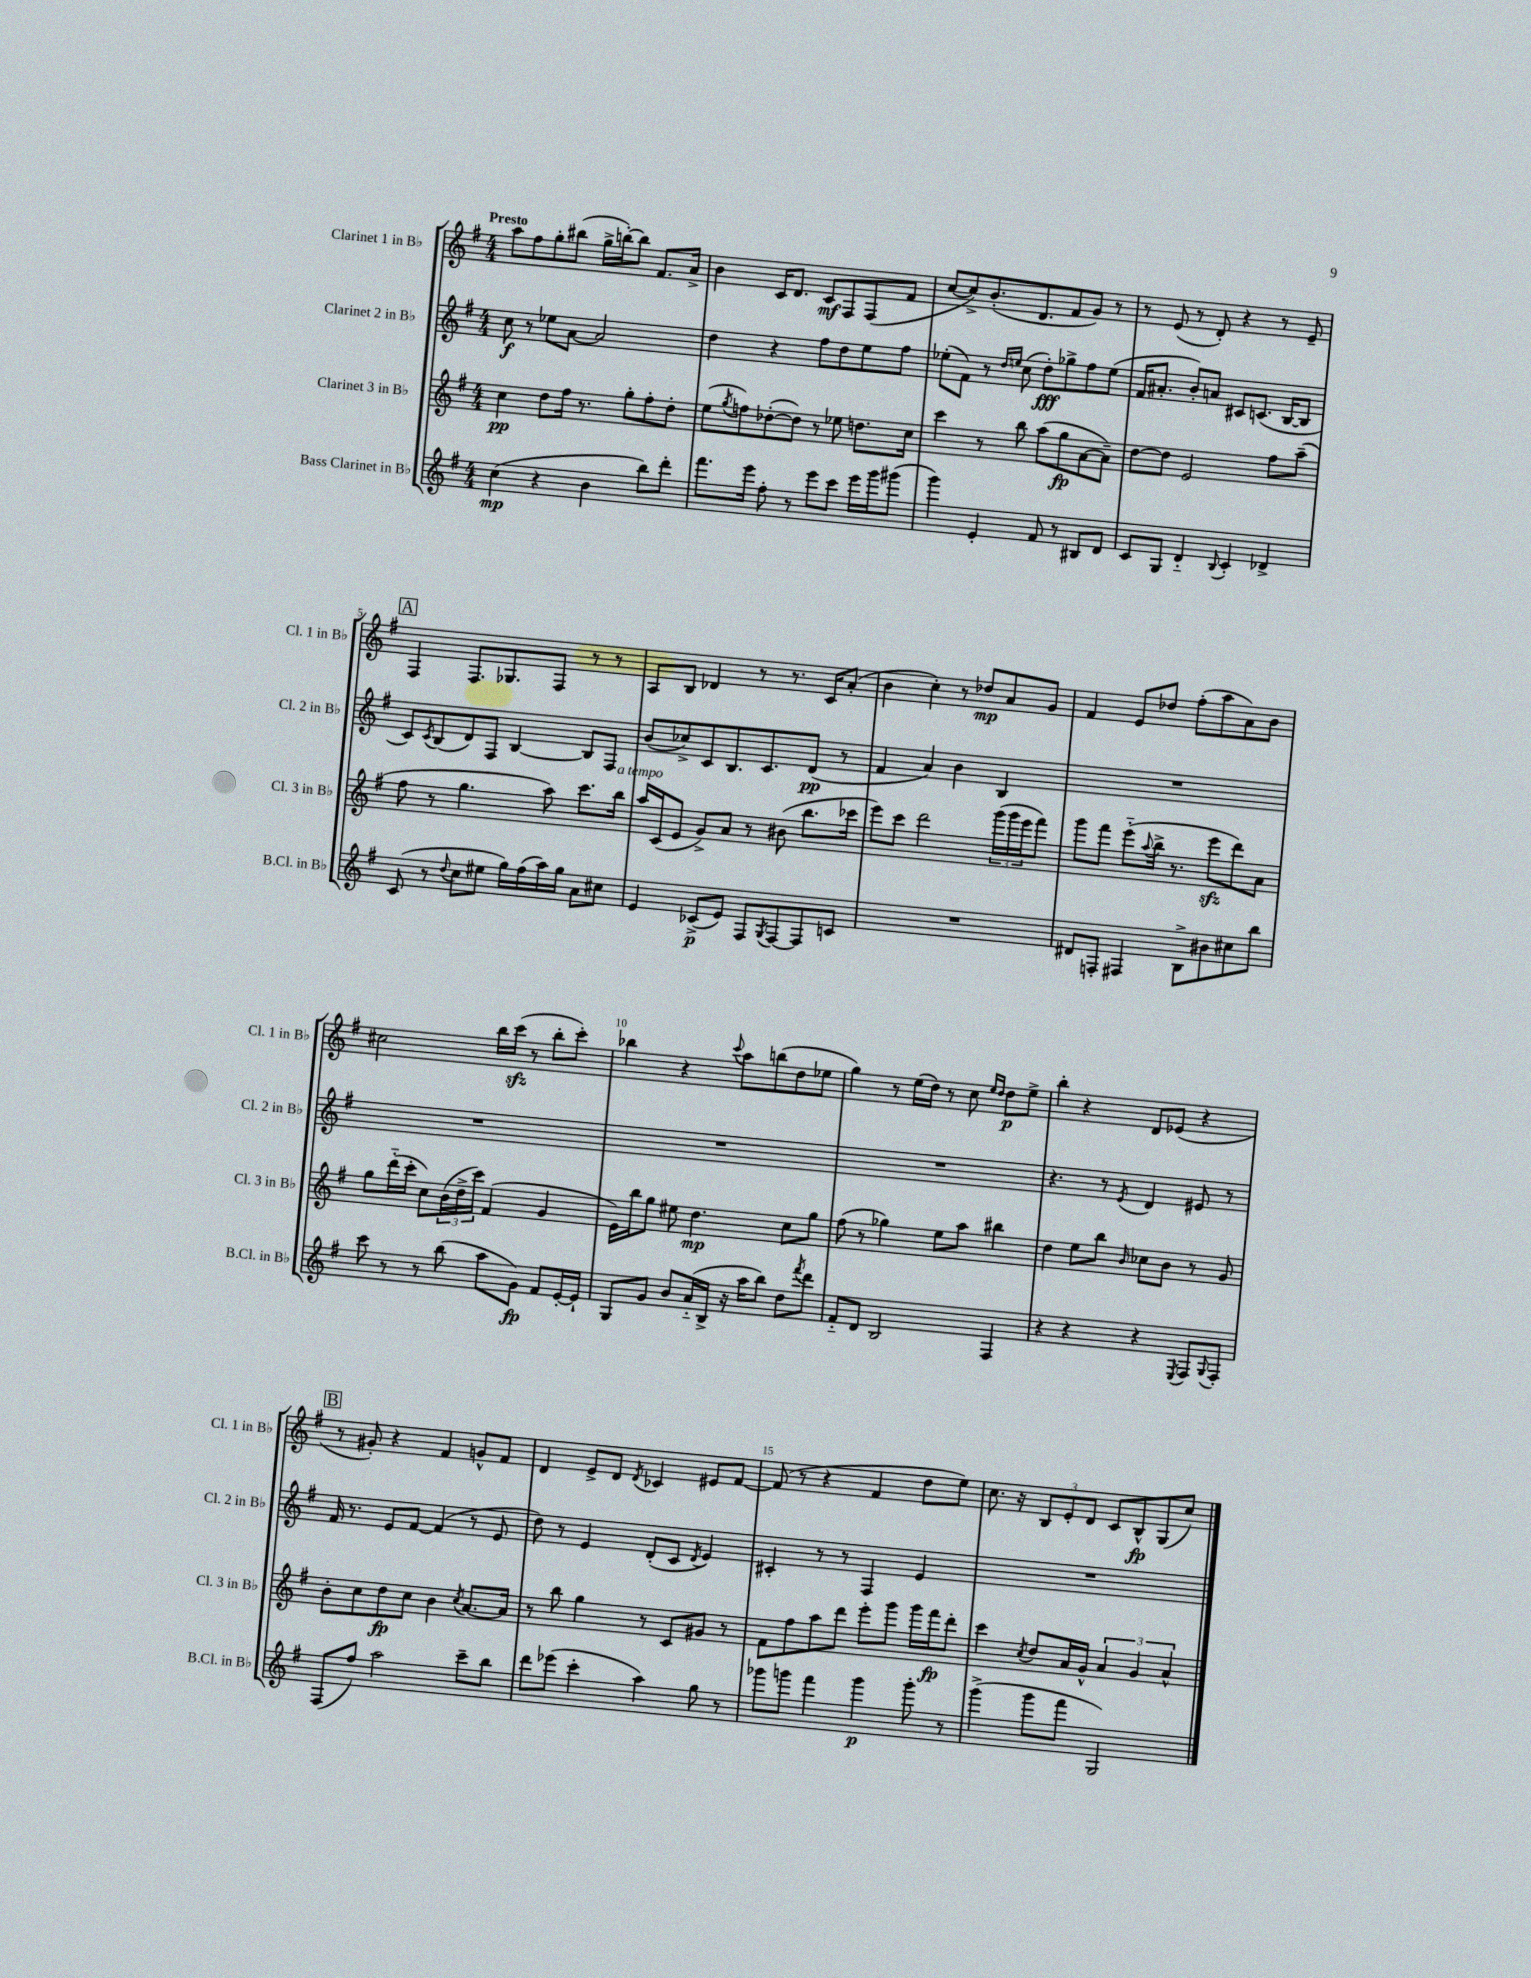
<<
\new StaffGroup <<
\new Staff = "s0" \with { instrumentName = "Clarinet 1 in Bb" shortInstrumentName = "Cl. 1 in Bb" } {
    \clef treble \key g \major \numericTimeSignature \time 4/4 \tempo "Presto"
    a''8 fis''8 g''8-. bis''8( g''16-> b''16~-.) b''8 fis'8. a'16-> |
    b'4 c'16 d'8. c'8\mf fis8 fis8( fis'8 |
    c''8~ c''8->) b'8.-.( d'8. fis'8 g'8) r8 |
    r8 e'8( r8 d'8-.) r4 r8 e'8-- |
    \mark \markup { \box "A" } fis4 fis8. ges8. fis8 r8 r8 |
    a8 b8 des'4 r8 r8. c'16 a'8-.( |
    b'4 c''4-.) r8 des''8\mp a'8 g'8 |
    fis'4 e'8 des''8 fis''8-.( a''8 a'8) b'8 |
    cis''2 b''16 c'''16\sfz( r8 b''8-. c'''8-.) |
    bes''4 r4 \appoggiatura { c'''8 } a''8 b''8( d''8 ees''8 |
    g''4) r8 e''16( d''16) r8 c''8 \grace { e''16 d''16 } d''8\p e''8-> |
    b''4-. r4 d'8 ees'8( r4 |
    \mark \markup { \box "B" } r8 gis'8-.) r4 fis'4 g'8-^ fis'8 |
    d'4 e'8-> d'8 \acciaccatura { d'8 } ces'4 eis'8 fis'8~ |
    fis'8( r8 r4 fis'4 d''8 e''8) |
    c''8. r16 \tuplet 3/2 { b8 e'8-. d'8 } c'8 b8-^\fp g8( c''8) \bar "|." |
}
\new Staff = "s1" \with { instrumentName = "Clarinet 2 in Bb" shortInstrumentName = "Cl. 2 in Bb" } {
    \clef treble \key g \major \numericTimeSignature \time 4/4
    c''8\f r8 ees''8 a'8~ a'2 |
    d''4 r4 fis''8 d''8 e''8 fis''8 |
    ees''8-.( fis'8) r8 \grace { d''16 e''16 } c''8( d''8-.\fff) ges''8-> fis''8 e''8( |
    fis'16 ais'8.-. b'8-.) a'8 cis'8 c'8.( b16~ b8 |
    \mark \markup { \box "A" } c'8) \acciaccatura { c'8 } b8( d'8) fis8 b4~ b8 fis8 |
    b'8( ces''8->) c'8 b8. c'8. d'8\pp( r8 |
    fis'4 a'4) b'4 b4 |
    R1 |
    R1 |
    R1 |
    R1 |
    r4. r8 \acciaccatura { e'8 } d'4 eis'8 r8 |
    \mark \markup { \box "B" } fis'16 r8. e'8 fis'8~ fis'4( r8 e'8 |
    d''8) r8 e'4 d'8-.( c'8 \acciaccatura { d'8 } e'4) |
    cis'4-. r8 r8 fis4 e'4 |
    R1 \bar "|." |
}
\new Staff = "s2" \with { instrumentName = "Clarinet 3 in Bb" shortInstrumentName = "Cl. 3 in Bb" } {
    \clef treble \key g \major \numericTimeSignature \time 4/4
    c''4\pp d''8 fis''16 r8. g''8-. fis''8-. d''8-. |
    e''8( \acciaccatura { g''8 } f''8) des''8~-.( des''8) r8 ees''8 d''8. c''16 |
    c'''4 r8 b''8 a''8( g''8\fp a'8~ a'8--) |
    d''8~ d''8 e'2 fis''8 a''8--( |
    \mark \markup { \box "A" } fis''8 r8 g''4. a''8) c'''8. b''16^\markup { \italic "a tempo" } |
    a''16 c'16( e'8 g'8->) a'8 r8 bis'8( b''8. ces'''16 |
    e'''8) c'''8 d'''2 \tuplet 3/2 { g'''16( g'''16 e'''16 } fis'''8) |
    g'''8 fis'''8 e'''8-_( \appoggiatura { a''8 } b''16-> r8. e'''8\sfz d'''8) a'8 |
    g''8 d'''16-_( c'''16-. c''8) \tuplet 3/2 { b'16( d''16-> c'''16) } fis'4( g'4 |
    e'16) b''16 g''8 eis''8 d''4.\mp c''8 g''8 |
    fis''8( r8 ges''4) e''8 a''8 bis''4 |
    d''4 e''8 b''8 \grace { b'16 } ces''8 b'8 r8 g'8 |
    \mark \markup { \box "B" } b'8-. c''8 d''8\fp c''8 b'4 \acciaccatura { c''8 } a'8.~ a'16 |
    r8 b''8 g''4 r8 c'8 gis'8 r8 |
    fis'8 fis''8 a''8 d'''8 e'''8-. g'''8 g'''16 fis'''16\fp d'''8-. |
    c'''4 \acciaccatura { c''8 } d''8 a'16 g'16-^ \tuplet 3/2 { a'4 g'4 a'4-^ } \bar "|." |
}
\new Staff = "s3" \with { instrumentName = "Bass Clarinet in Bb" shortInstrumentName = "B.Cl. in Bb" } {
    \clef treble \key g \major \numericTimeSignature \time 4/4
    c''4\mp( r4 b'4 b''8) d'''8-. |
    fis'''8. e'''16 fis''8-. r8 e'''8 c'''8 e'''16 g'''16 gis'''8( |
    g'''4) e'4-. fis'8 r8 bis8 d'8 |
    c'8 g8 d'4-_ \appoggiatura { b8 } c'4-. des'4-> |
    \mark \markup { \box "A" } c'8( r8 \appoggiatura { d''8 } c''8 eis''8 g''16) fis''16( a''16) g''16 a'8 cis''8 |
    e'4 ces'8->\p( e'8) fis8 \acciaccatura { g8 } fis8~ fis8 c'8 |
    R1 |
    dis'8 f8-. fis4 b8-> bis'8 cis''8 b''8 |
    c'''8 r8 r8 b''8( a''8 g'8\fp) fis'8 e'16~-. e'16-! |
    g8 g'8 b'8 a'16-_( b16-> r16 a''16 b''8) d''8 \acciaccatura { fis'''8 } d'''8 |
    fis'8-_ d'8 b2 fis4 |
    r4 r4 r4 \acciaccatura { e8 } fis8 \appoggiatura { g8 } fis8-. |
    \mark \markup { \box "B" } fis8( fis''8) a''2 c'''8-- b''8 |
    d'''8 ees'''8( c'''4-. a''4) g''8 r8 |
    ges'''8 g'''8 fis'''4 g'''4\p g'''8-. r8 |
    g'''4->( g'''8 fis'''8 g2) \bar "|." |
}
>>
>>
\layout { \context { \Score \override BarNumber.break-visibility = ##(#f #t #t) barNumberVisibility = #(every-nth-bar-number-visible 5) } }
